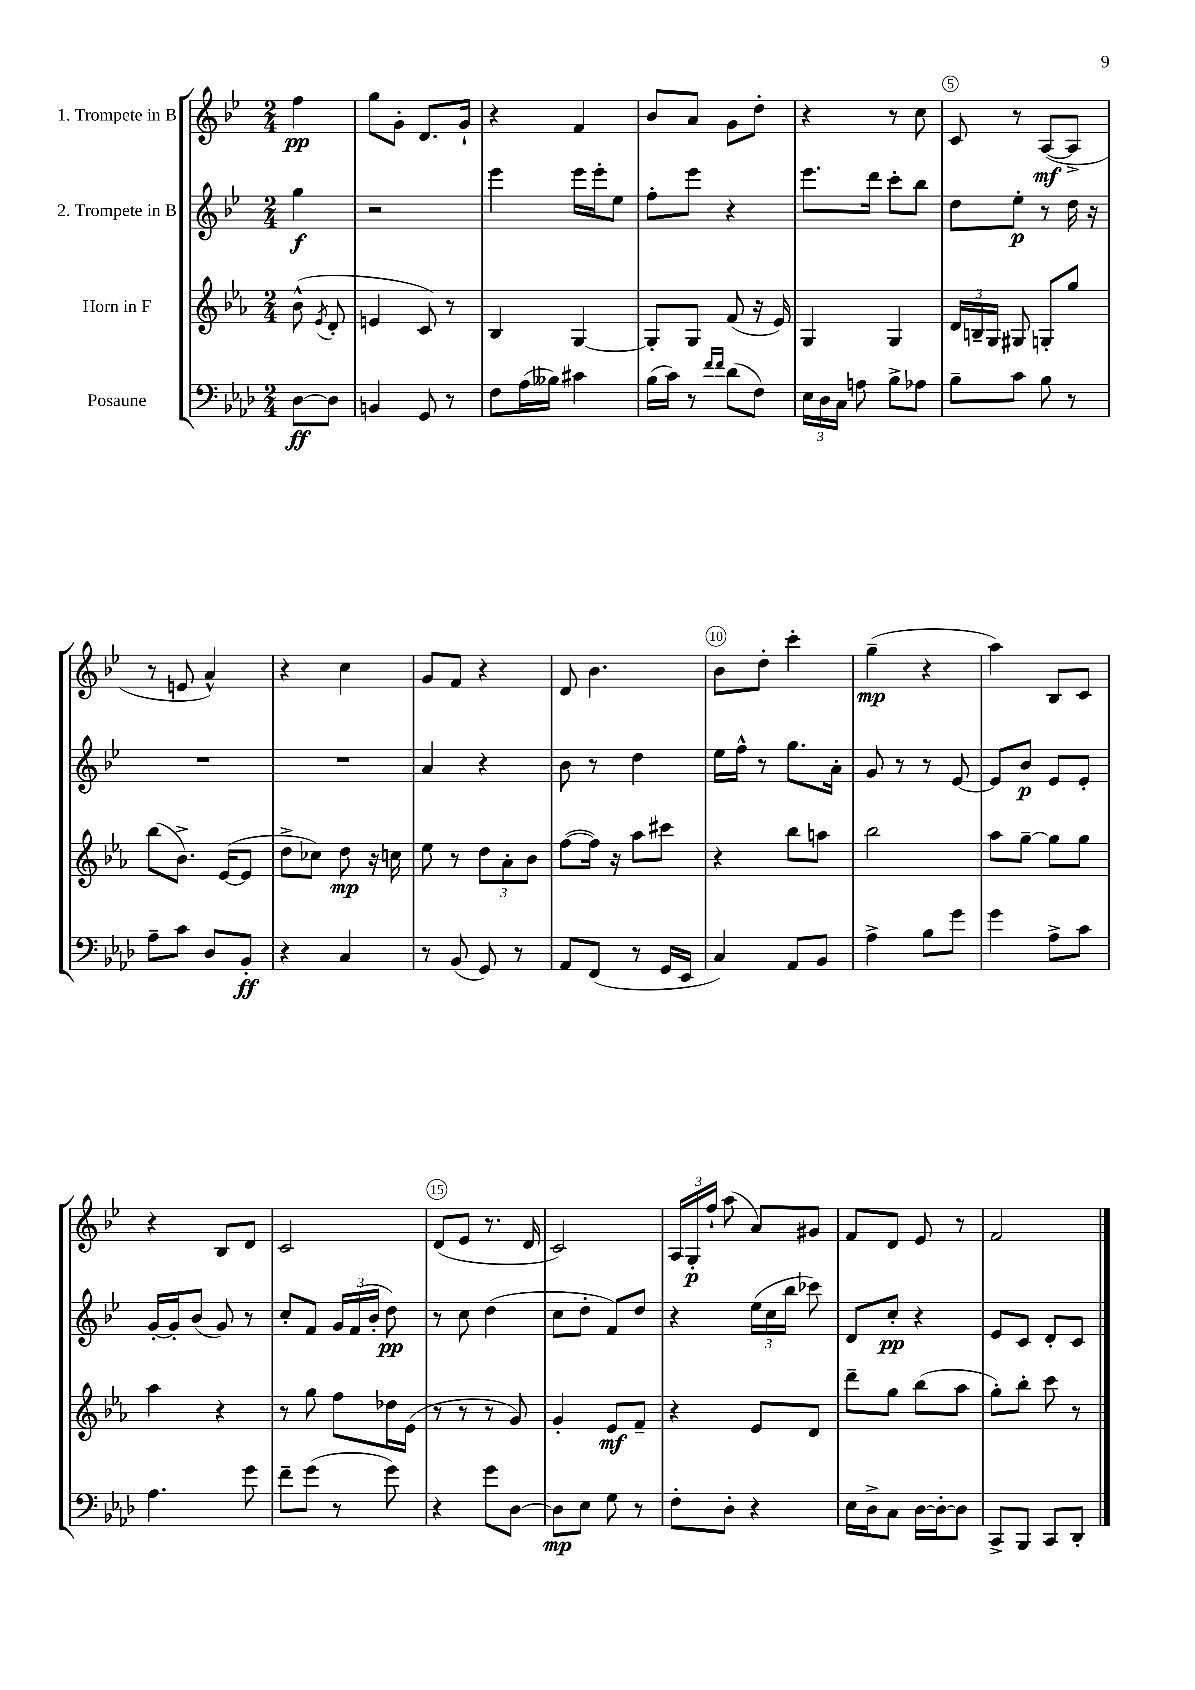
<<
\new StaffGroup <<
\new Staff = "s0" \with { instrumentName = "1. Trompete in B" } {
    \clef treble \key bes \major \numericTimeSignature \time 2/4 \partial 4
    \autoBeamOff f''4\pp |
    g''8[ g'8]-. d'8.[ g'16]-! |
    r4 f'4 |
    bes'8[ a'8] g'8[ d''8]-. |
    r4 r8 c''8 |
    c'8 r8 a8[~\mf( a8]-> |
    r8 e'8 a'4-^) |
    r4 c''4 |
    g'8[ f'8] r4 |
    d'8 bes'4. |
    bes'8[ d''8]-. c'''4-. |
    g''4--\mp( r4 |
    a''4) bes8[ c'8] |
    r4 bes8[ d'8] |
    c'2 |
    d'8[( ees'8] r8. d'16 |
    c'2) |
    \tuplet 3/2 { a16[ g16-.\p f''16]-! } a''8( a'8[) gis'8] |
    f'8[ d'8] ees'8 r8 |
    f'2 \bar "|." |
}
\new Staff = "s1" \with { instrumentName = "2. Trompete in B" } {
    \clef treble \key bes \major \numericTimeSignature \time 2/4 \partial 4
    \autoBeamOff g''4\f |
    r2 |
    ees'''4 ees'''16[ ees'''16-. ees''8] |
    f''8[-. ees'''8] r4 |
    ees'''8.[ d'''16] c'''8[-. bes''8] |
    d''8[ ees''8]-.\p r8 d''16 r16 |
    R2 |
    R2 |
    a'4 r4 |
    bes'8 r8 d''4 |
    ees''16[ f''16]-^ r8 g''8.[ a'16]-. |
    g'8 r8 r8 ees'8~ |
    ees'8[ bes'8]\p ees'8[ ees'8]-. |
    g'16[~-. g'16-. bes'8]( g'8) r8 |
    c''8[-. f'8] \tuplet 3/2 { g'16[ f'16( bes'16]-. } d''8\pp) |
    r8 c''8 d''4( |
    c''8[ d''8]-. f'8[) d''8] |
    r4 \tuplet 3/2 { ees''16[( c''16 bes''16] } ces'''8) |
    d'8[ c''8]-.\pp r4 |
    ees'8[ c'8] d'8[-. c'8] \bar "|." |
}
\new Staff = "s2" \with { instrumentName = "Horn in F" } {
    \clef treble \key ees \major \numericTimeSignature \time 2/4 \partial 4
    \autoBeamOff bes'8-^( \acciaccatura { ees'8 } d'8-. |
    e'4 c'8) r8 |
    bes4 g4~ |
    g8[-. g8] f'8( r16 ees'16) |
    g4 g4 |
    \tuplet 3/2 { d'16[ b16-- g16] } gis8 g8[-. g''8] |
    bes''8[( bes'8.]->) ees'16[~( ees'8] |
    d''8[-> ces''8]) d''8\mp r16 c''16 |
    ees''8 r8 \tuplet 3/2 { d''8[ aes'8-. bes'8] } |
    f''8[~( f''16]) r16 aes''8[ cis'''8] |
    r4 bes''8[ a''8] |
    bes''2 |
    aes''8[ g''8]~-- g''8[ g''8] |
    aes''4 r4 |
    r8 g''8 f''8[ des''16 ees'16]( |
    r8 r8 r8 g'8) |
    g'4-. ees'8[\mf f'8]-- |
    r4 ees'8[ d'8] |
    d'''8[-- g''8] bes''8[( aes''8] |
    g''8[-.) bes''8]-. c'''8 r8 \bar "|." |
}
\new Staff = "s3" \with { instrumentName = "Posaune" } {
    \clef bass \key aes \major \numericTimeSignature \time 2/4 \partial 4
    \autoBeamOff des8[~\ff des8] |
    b,4 g,8 r8 |
    f8[ aes16( beses16]) cis'4 |
    bes16[( c'16]) r8 \grace { f'16[ f'16] } des'8[( f8]) |
    \tuplet 3/2 { ees16[ des16 c16] } a8 bes8[-> aes8] |
    bes8[-- c'8] bes8 r8 |
    aes8[-- c'8] des8[ bes,8]-.\ff |
    r4 c4 |
    r8 bes,8( g,8) r8 |
    aes,8[ f,8]( r8 g,16[ ees,16] |
    c4) aes,8[ bes,8] |
    aes4-> bes8[ g'8] |
    g'4 aes8[-> c'8] |
    aes4. g'8 |
    f'8[-- g'8]( r8 g'8) |
    r4 g'8[ des8]~ |
    des8[\mp ees8] g8 r8 |
    f8[-. des8]-. r4 |
    ees16[ des16-> c8] des16[~ des16~-. des8] |
    c,8[-> bes,,8] c,8[ des,8]-. \bar "|." |
}
>>
>>
\layout { \context { \Score \override BarNumber.break-visibility = ##(#f #t #t) barNumberVisibility = #(every-nth-bar-number-visible 5) \override BarNumber.stencil = #(make-stencil-circler 0.1 0.3 ly:text-interface::print) } }
